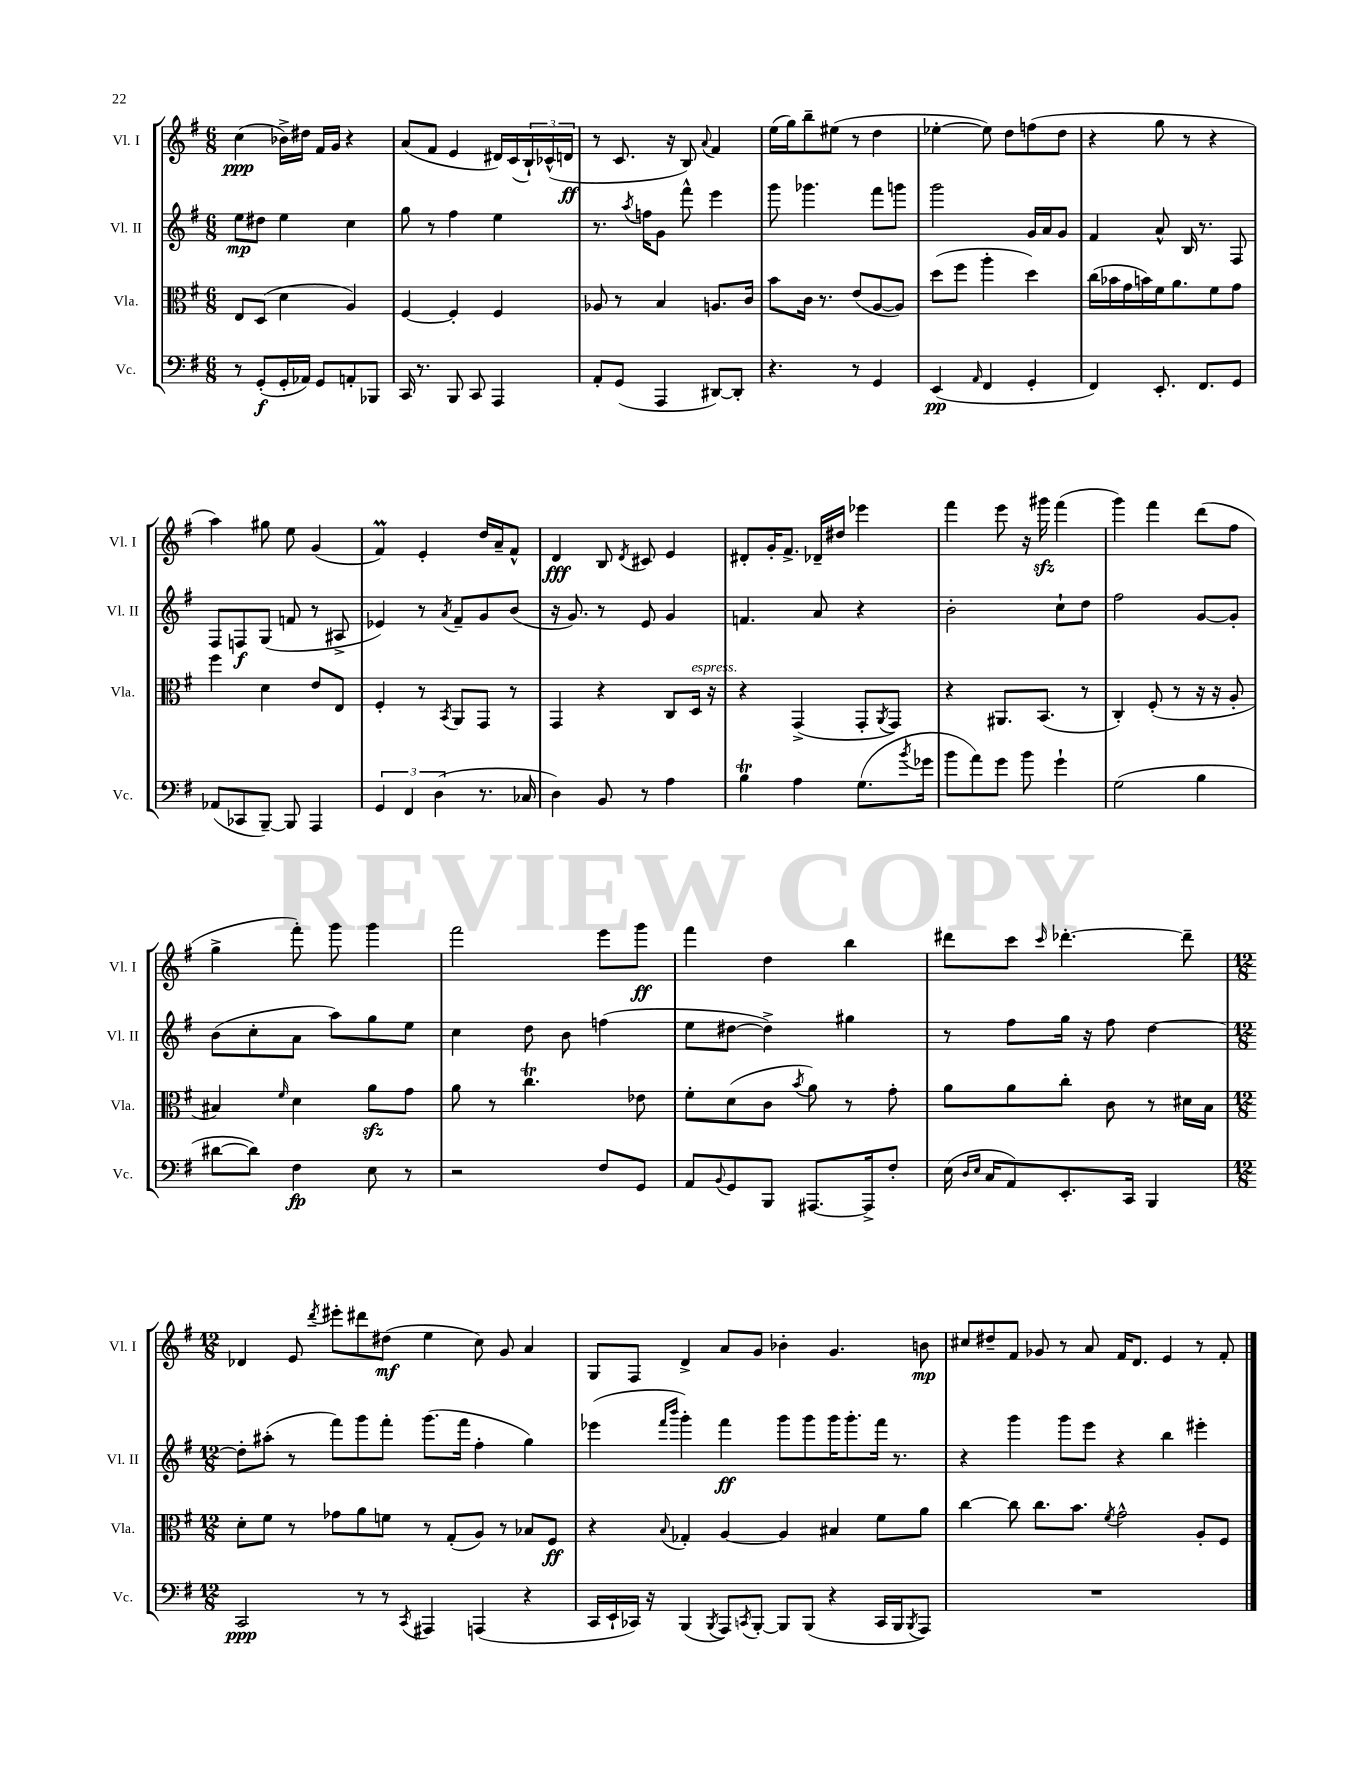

**kern	**kern	**kern	**kern
*staff4	*staff3	*staff2	*staff1
*clefF4	*clefC3	*clefG2	*clefG2
*k[f#]	*k[f#]	*k[f#]	*k[f#]
*M6/8	*M6/8	*M6/8	*M6/8
8r	8E/L	8ee\L	(4cc\
(8GG'/L	(8D/J	8dd#\J	.
16GG'/L	4d\	4ee\	16b-^\LL)
16AA-/JJ)	.	.	16dd#\JJ
8GG/L	.	.	16f#/LL
.	.	.	16g/JJ
8AA'/	4A/)	4cc\	4r
8BBB-/J	.	.	.
=	=	=	=
16CC/	[4F#/	8gg\	(8a/L
8.r	.	.	.
.	.	8r	8f#/J
8BBB/	4F#'/]	4ff#\	4e/
8CC/	.	.	.
4AAA/	4F#/	4ee\	16d#/LL)
.	.	.	(16c/
.	.	.	24B`/)
.	.	.	(24c-^^/
.	.	.	24d/JJ
=	=	=	=
8AA'/L	8A-/	8.r	8r
(8GG/J	8r	.	8.c/
.	.	8qaa/	.
.	.	16ff\LK	.
4AAA/	4B/	8g\J	.
.	.	.	16r
.	.	8fff#^^\	8B/)
.	.	.	8qqa/
[8DD#/L)	8.A/L	4eee\	4f#/
8DD#'/]J	.	.	.
.	16c/Jk	.	.
=	=	=	=
4.r	8b\L	8ggg\	(16ee\LL
.	.	.	16gg\J)
.	16c\Jk	4.ggg-\	8bb~\
.	8.r	.	.
.	.	.	(8ee#\J
8r	(8e/L	.	8r
4GG/	[8A/	8fff#\L	4dd\
.	8A/]J)	8ggg\J	.
=	=	=	=
(4EE/	(8dd\L	2ggg\	[4ee-'\
.	8ff#\J	.	.
16qqAA/	.	.	.
4FF#/	4aa'\	.	8ee-\])
.	.	.	8dd\L
4GG'/	4dd\)	16g/LL	(8ff\
.	.	16a/J	.
.	.	8g/J	8dd\J
=	=	=	=
4FF#/)	(16cc\LL	4f#/	4r
.	16b-\	.	.
.	16g\	.	.
.	16b\)	.	.
8.EE'/	16f#\J	8a^^/	8gg\
.	8.a\	.	.
.	.	16B/	8r
8.FF#/L	.	8.r	.
.	8f#\	.	4r
8GG/J	8g\J	8F#/	.
=	=	=	=
(8AA-/L	4ff#\	8F#/L	4aa\)
8CC-/	.	8F/	.
[8BBB~/J)	4d\	(8G/J	8gg#\
8BBB/]	.	8f/	8ee\
4AAA/	8e/L	8r	(4g/
.	8E/J	8A#^/	.
=	=	=	=
6GG/	4F#'/	4e-/)	4f#/)
6FF#/	.	.	.
.	8r	8r	4e'/
(6D\	.	.	.
.	8qBB/	8qa/	.
.	8AA/L	8f#~/L	.
8.r	8GG/J	8g/	16dd/LL
.	.	.	16a~/J
.	8r	(8b/J	8f#^^/J
16C-/	.	.	.
=	=	=	=
4D\)	4GG/	16r	4d/
.	.	8.g/)	.
8BB/	4r	8r	8B/
.	.	.	8qd/
8r	.	8e/	8c#/
4A\	8C/L	4g/	4e/
.	16D/Jk	.	.
.	16r	.	.
=	=	=	=
4B\	4r	4.f/	8d#'/L
.	.	.	16g'/K
.	.	.	8.f#^/J
4A\	(4GG^/	.	.
.	.	8a/	16d-~/LL
.	.	.	16dd#/JJ
(8.G\L	8GG'/L	4r	4eee-\
.	8qAA/	.	.
.	8GG/J)	.	.
8qb/	.	.	.
16g-\Jk	.	.	.
=	=	=	=
8b\L	4r	2b'\	4fff#\
8a\)	.	.	.
8g\J	8.AA#/L	.	8eee\
8b\	.	.	16r
.	(8.BB/J	.	16ggg#\
4g`\	.	8cc`\L	(4fff#\
.	8r	8dd\J	.
=	=	=	=
(2G\	4C'/)	2ff#\	4ggg\)
.	(8F#'/	.	4fff#\
.	8r	.	.
4B\	16r	[8g/L	(8ddd\L
.	16r	.	.
.	8A'/	8g'/]J	8ff#\J
=	=	=	=
[8d#\L	4B#/)	(8b\L	4gg^\
8d#\]J)	.	8cc'\	.
.	16qqf#/	.	.
4F#\	4d\	8a\J	8fff#'\)
.	.	8aa\L)	8ggg\
8E\	8a\L	8gg\	4ggg\
8r	8g\J	8ee\J	.
=	=	=	=
2r	8a\	4cc\	2fff#\
.	8r	.	.
.	4.cc\	8dd\	.
.	.	8b\	.
8F#/L	.	(4ff\	8eee\L
8GG/J	8e-\	.	8ggg\J
=	=	=	=
8AA/L	8f#'\L	8ee\L	4fff#\
8qqBB/	.	.	.
8GG/	(8d\	[8dd#\J	.
8BBB/J	8c\J	4dd#^\])	4dd\
.	8qb/	.	.
[8.AAA#/L	8a\)	.	.
.	8r	4gg#\	4bb\
16AAA#^/]k	.	.	.
8F#'/J	8g'\	.	.
=	=	=	=
(16E\	8a\L	8r	8ddd#\L
16qqD/LL	.	.	.
16qqE/JJ	.	.	.
16C/LK	.	.	.
8AA/)	8a\	8ff#\L	8ccc\J
.	.	.	16qqccc/
8.EE'/	8cc'\J	16gg\Jk	[4.ddd-'\
.	.	16r	.
.	8c\	8ff#\	.
16CC/Jk	.	.	.
4BBB/	8r	[4dd\	.
.	16d#\LL	.	8ddd-~\]
.	16B\JJ	.	.
=	=	=	=
*M12/8	*M12/8	*M12/8	*M12/8
2CC/	8d'\L	8dd'\]L	4d-/
.	8f#\J	(8aa#'\J	.
.	8r	8r	8e/
.	.	.	8qddd/
.	8g-\L	8fff#\L)	8eee#'\L
8r	8a\	8ggg\	8ddd#\
8r	8f\J	8fff#'\J	(8dd#\J
8qCC/	.	.	.
4AAA#/	8r	(8.ggg\L	4ee\
.	(8G'/L	.	.
.	.	16fff#\Jk	.
(4AAA/	8A/J)	4ff#'\	8cc\)
.	8r	.	8g/
4r	8B-/L	4gg\)	4a/
.	8F#/J	.	.
=	=	=	=
16CC/LL	4r	(4eee-\	8G/L
16EE`/	.	.	.
16CC-/JJ)	.	.	8F#/J
16r	.	.	.
.	.	16qqfff#/LL	.
.	8qqB/	16qqbbb/JJ	.
(4BBB/	4G-'/	4ggg'\)	4d^/
8qBBB/	.	.	.
8AAA/L)	[4A/	4fff#\	8a/L
8qCC/	.	.	.
[8BBB'/J	.	.	8g/J
8BBB/]L	4A/]	8ggg\L	4b-'\
(8BBB/J	.	8ggg\	.
4r	4B#/	16ggg\K	4.g/
.	.	8.ggg'\	.
16CC/LL	8f#\L	16fff#\Jk	.
16BBB/J	.	8.r	.
8qBBB/	.	.	.
8AAA/J)	8a\J	.	8b\
=	=	=	=
1.r	[4cc\	4r	8cc#/L
.	.	.	8dd#~/
.	8cc\]	4ggg\	8f#/J
.	8.cc\L	.	8g-/
.	.	8ggg\L	8r
.	8.b\J	.	.
.	.	8eee\J	8a/
.	8qf#/	.	.
.	2g^^\	4r	16f#/LK
.	.	.	8.d/J
.	.	4bb\	4e/
.	8A'/L	4eee#'\	8r
.	8F#/J	.	8f#'/
==	==	==	==
*-	*-	*-	*-
